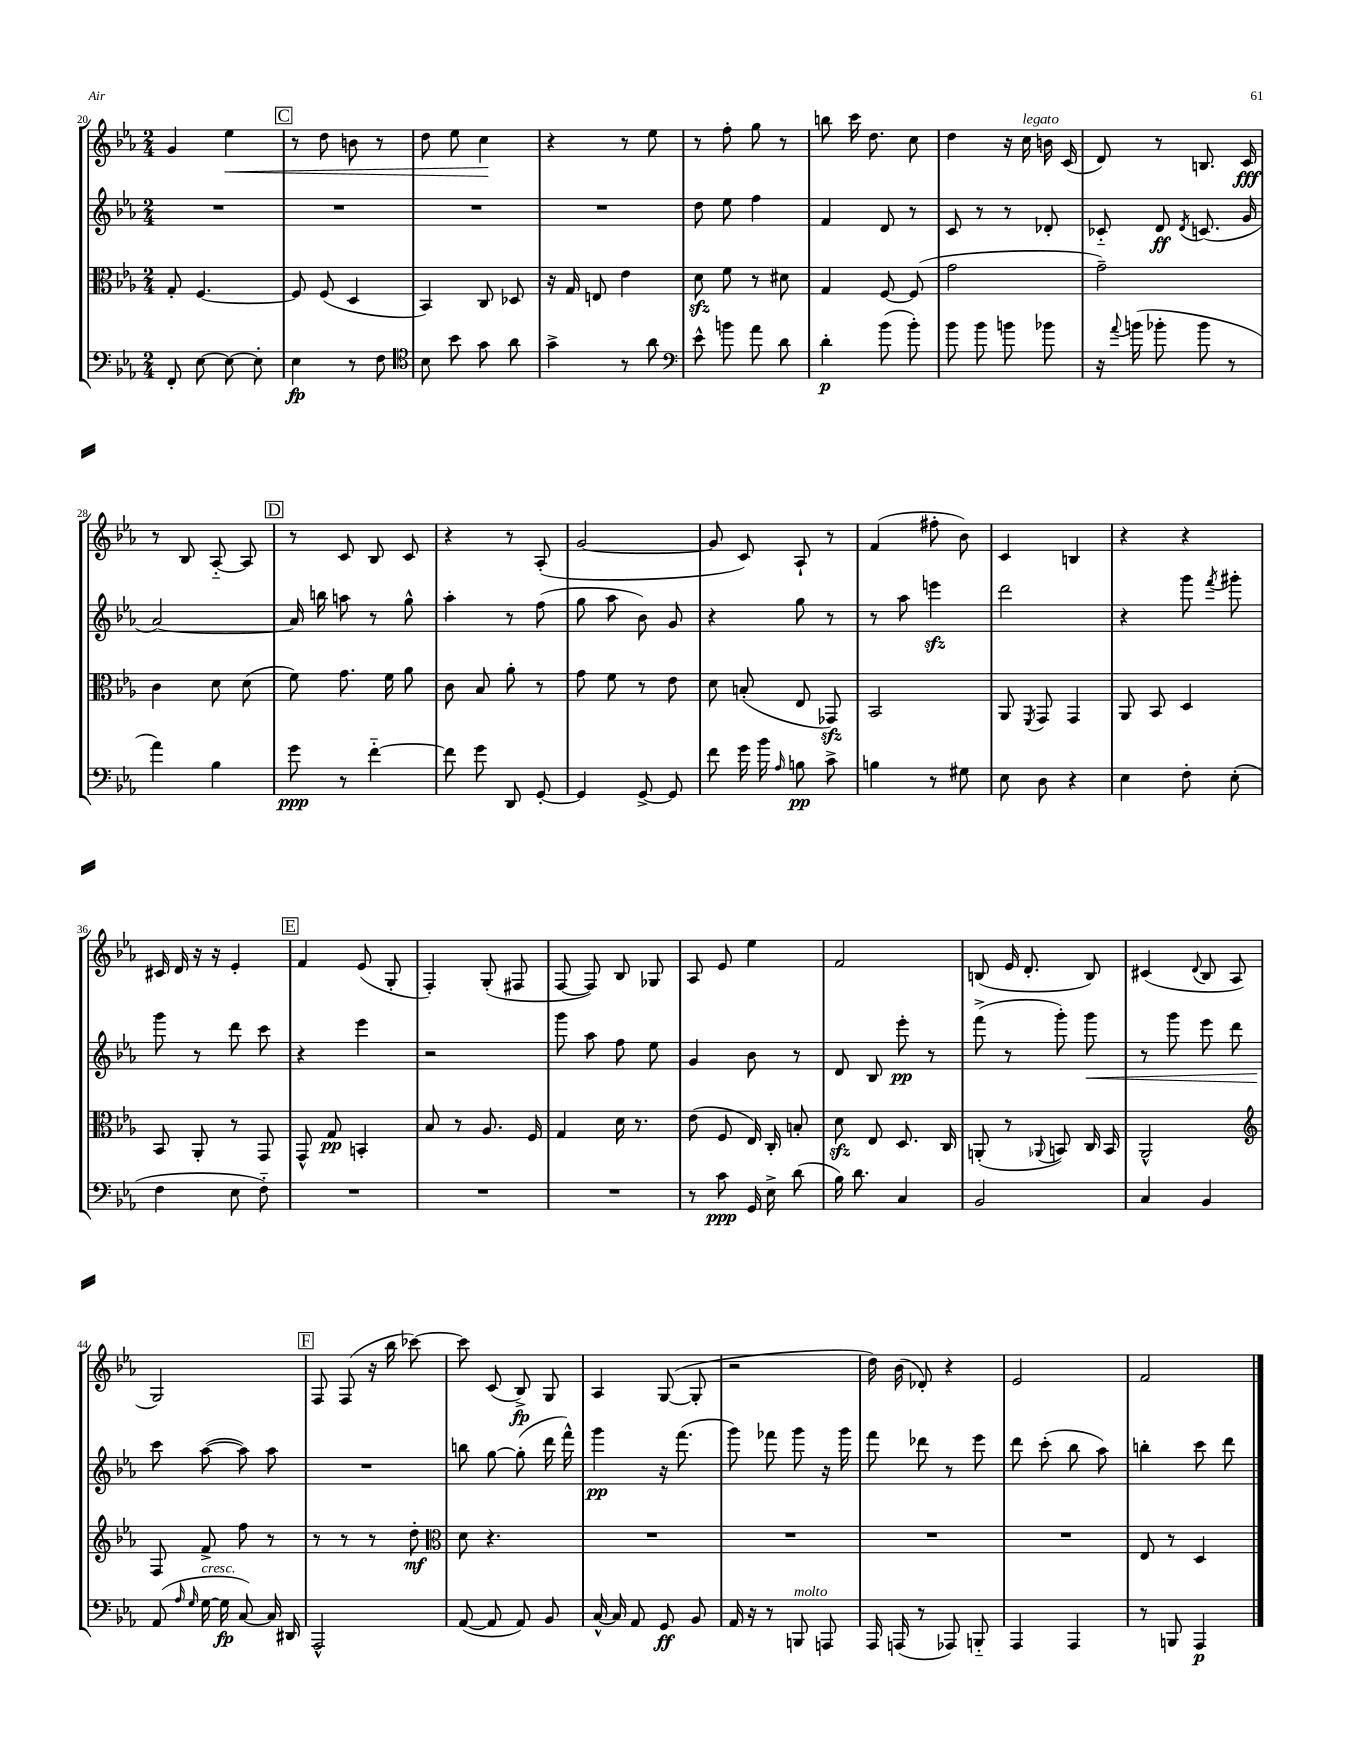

**kern	**kern	**kern	**kern
*staff4	*staff3	*staff2	*staff1
*clefF4	*clefC3	*clefG2	*clefG2
*k[b-e-a-]	*k[b-e-a-]	*k[b-e-a-]	*k[b-e-a-]
*M2/4	*M2/4	*M2/4	*M2/4
8FF'	8G'	2r	4g
[8E-	[4.F	.	.
8E-_	.	.	4ee-
8E-']	.	.	.
=	=	=	=
4E-	8F]	2r	8r
.	(8F	.	8dd
8r	4D	.	8b
8F	.	.	8r
=	=	=	=
*clefC4	*	*	*
8B-	4BB-)	2r	8dd
8b-	.	.	8ee-
8g	8C	.	4cc
8a-	8D-	.	.
=	=	=	=
4g^	16r	2r	4r
.	16G	.	.
.	8E	.	.
8r	4e-	.	8r
8a-	.	.	8ee-
=	=	=	=
*clefF4	*	*	*
8e-^^	8d	8dd	8r
8b	8f	8ee-	8ff'
8a-	8r	4ff	8gg
8d	8d#	.	8r
=	=	=	=
4d'	4G	4f	8bb
.	.	.	16ccc
.	.	.	8.dd
(8b-	[8F	8d	.
8b-')	(8F]	8r	8cc
=	=	=	=
8b-	2g	8c	4dd
8b-	.	8r	.
8b	.	8r	16r
.	.	.	16cc
8b-	.	8d-'	16b
.	.	.	(16c
=	=	=	=
16r	2g~)	8c-'~	8d)
8qqa-	.	.	.
(16b	.	.	.
8b-'	.	8d	8r
.	.	8qd	.
8b-	.	(8.c	8.B
8r	.	.	.
.	.	16g	16c
=	=	=	=
4a-)	4c	[2a-)	8r
.	.	.	8B-
4B-	8d	.	[8A-'~
.	(8d	.	8A-]
=	=	=	=
8g	8f)	16a-]	8r
.	.	16bb	.
8r	8.g	8aa	8c
[4f'~	.	8r	8B-
.	16f	.	.
.	8a-	8gg^^	8c
=	=	=	=
8f]	8c	4aa-'	4r
8g	8B-	.	.
8DD	8a-'	8r	8r
[8GG'	8r	(8ff	(8A-'
=	=	=	=
4GG]	8g	8gg	[2g
.	8f	8aa-	.
[8GG^	8r	8b-)	.
8GG]	8e-	8g	.
=	=	=	=
8f	8d	4r	8g]
16g	(8B'	.	8c)
16b-	.	.	.
16qqA-	.	.	.
8B	8E-	8gg	8A-`
8c^	8GG-)	8r	8r
=	=	=	=
4B	2BB-	8r	(4f
.	.	8aa-	.
8r	.	4eee	8ff#'
8G#	.	.	8b-)
=	=	=	=
8E-	8AA-	2ddd	4c
.	8qFF	.	.
8D	8GG	.	.
4r	4GG	.	4B
=	=	=	=
4E-	8AA-	4r	4r
.	8BB-	.	.
8F'	4D	8ggg	4r
.	.	8qfff	.
(8E-'	.	8ggg#'	.
=	=	=	=
4F	8BB-	8ggg	16c#
.	.	.	16d
.	8AA-'	8r	16r
.	.	.	16r
8E-	8r	8ddd	4e-'
8F'~)	8GG	8ccc	.
=	=	=	=
2r	8GG^^	4r	4f
.	8G	.	.
.	4BB'	4eee-	(8e-
.	.	.	8G'
=	=	=	=
2r	8B-	2r	4F')
.	8r	.	.
.	8.A-	.	(8G'
.	.	.	8F#
.	16F	.	.
=	=	=	=
2r	4G	8ggg	[8F
.	.	8aa-	8F])
.	16d	8ff	8B-
.	8.r	.	.
.	.	8ee-	8G-
=	=	=	=
8r	(8e-	4g	8A-
8c	8F	.	8e-
16GG	16E-)	8b-	4ee-
16E-^	16C'	.	.
(8d	8B'	8r	.
=	=	=	=
16B-)	8d	8d	2f
8.d	.	.	.
.	8E-	8B-	.
4C	8.D	8eee-'	.
.	.	8r	.
.	16C	.	.
=	=	=	=
2BB-	(8AA'	(8fff^	(8B
.	8r	8r	16e-
.	.	.	8.d'
.	8qqAA-	.	.
.	8BB)	8ggg')	.
.	16C	8ggg	8B)
.	16BB	.	.
=	=	=	=
4C	2AA-^^	8r	(4c#
.	.	8ggg	.
.	.	.	8qqd
4BB-	.	8eee-	8B-
.	.	8ddd	8A-
=	=	=	=
*	*clefG2	*	*
(8AA-	8F	8ccc	2G)
16qqA-	.	.	.
16qqG	.	.	.
[16G	8f^	([8aa-	.
16G]	.	.	.
[8C)	8ff	8aa-])	.
16C]	8r	8aa-	.
16DD#	.	.	.
=	=	=	=
2AAA-^^	8r	2r	8F
.	8r	.	(8F
.	8r	.	16r
.	.	.	16bb-
.	8dd'	.	[8ccc-)
=	=	=	=
*	*clefC3	*	*
([8AA-	8d	8bb	8ccc-]
8AA-]	4.r	[8gg	(8c
8AA-)	.	(8gg']	8B-^)
8BB-	.	16ddd	8G
.	.	16fff^^)	.
=	=	=	=
[16C^^	2r	4ggg	4A-
16C]	.	.	.
8AA-	.	.	.
8GG	.	16r	([8G
.	.	(8.fff	.
8BB-	.	.	8G']
=	=	=	=
16AA-	2r	8ggg)	2r
16r	.	.	.
8r	.	8fff-	.
8BBB	.	8ggg	.
8AAA	.	16r	.
.	.	16ggg	.
=	=	=	=
16AAA-	2r	8fff	16dd)
(16AAA	.	.	(16b-
8r	.	8ddd-	8d-')
8AAA-)	.	8r	4r
8BBB'~	.	8eee-	.
=	=	=	=
4AAA-	2r	8ddd	2e-
.	.	(8ccc'	.
4AAA-	.	8bb-	.
.	.	8aa-)	.
=	=	=	=
8r	8E-	4bb'	2f
8BBB	8r	.	.
4AAA-	4D	8ccc	.
.	.	8ddd	.
==	==	==	==
*-	*-	*-	*-
